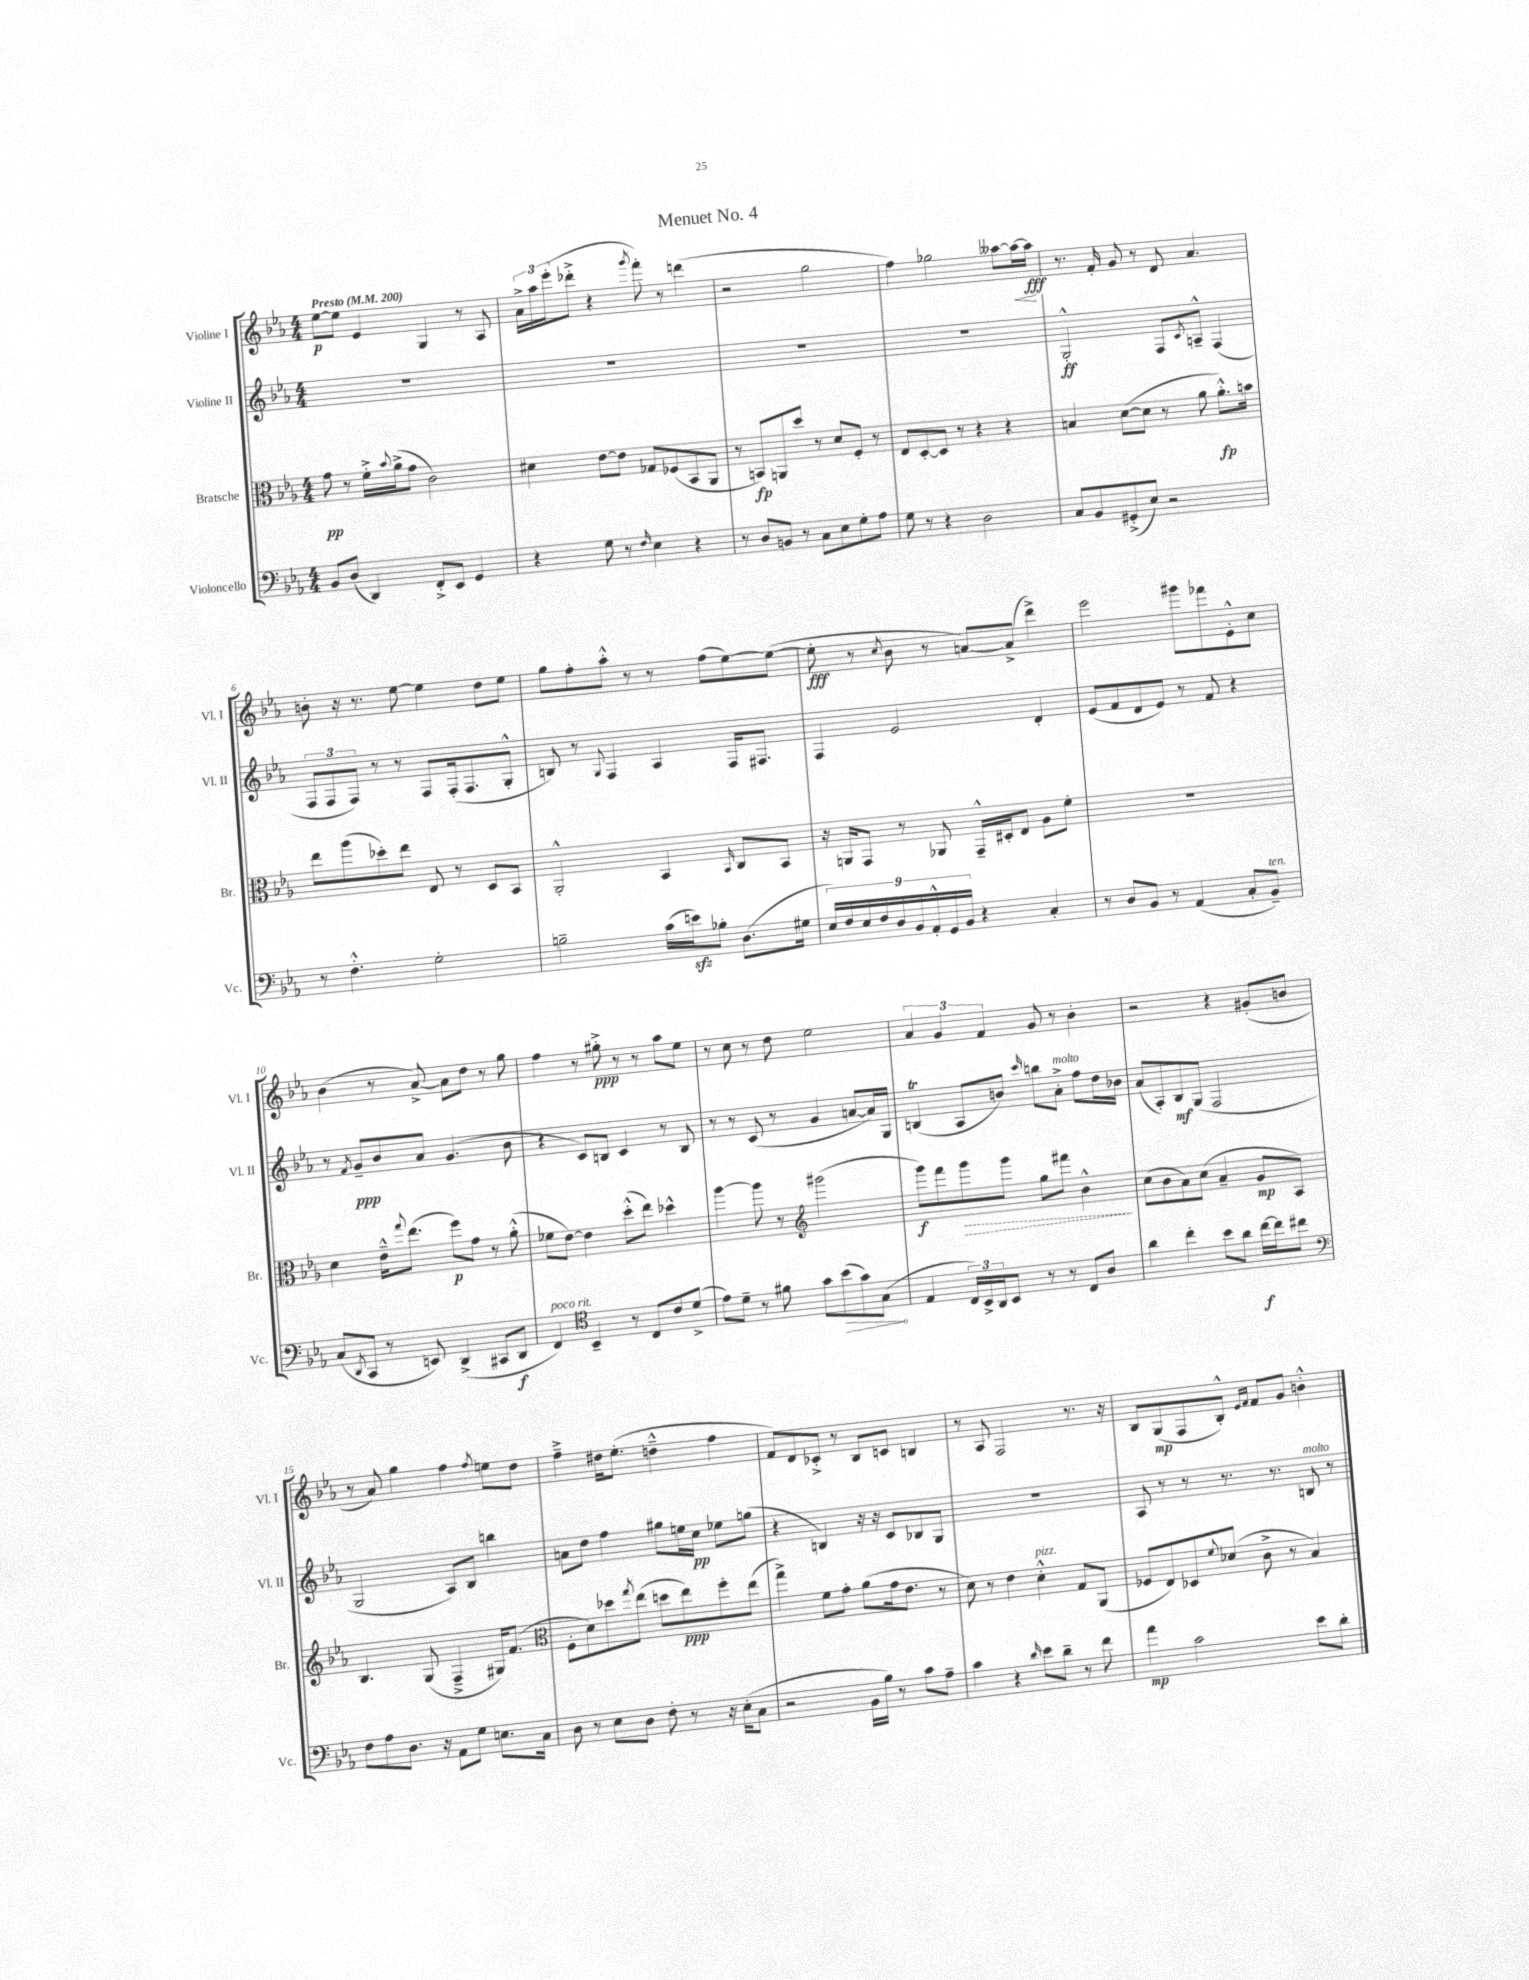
\header { title = "Menuet No. 4" }
<<
\new StaffGroup <<
\new Staff = "s0" \with { instrumentName = "Violine I" shortInstrumentName = "Vl. I" } {
    \clef treble \key ees \major \numericTimeSignature \time 4/4 \tempo "Presto" 4 = 200
    ees''8~\p ees''8 ees'4 g4 r8 aes8 |
    \tuplet 3/2 { aes'16-> aes''16 ees'''16-.( } des'''8-.-> r4 \acciaccatura { g'''8 } f'''8-.) r8 d'''4( |
    r2 g''2 |
    f''4) ges''2 aeses''8~ aeses''16~\< aeses''16\fff\! |
    r8. f'16-. g'8 r8 d'8 aes'4. |
    b'8-. r16 r8. ees''8~ ees''4 d''8 ees''8 |
    g''8 f''8-. aes''8-.-^ r8 r8 f''8( ees''8~) ees''8~( |
    ees''8-.\fff r8 \acciaccatura { c''8 } bes'8 r8 a'8~) a'8->( d'''4->) |
    ees'''2 gis'''8 fes'''8 ees'8-.-^ c''8 |
    bes'4( r8 aes'8~->) aes'8 d''8 r8 g''8 |
    f''4 r8 gis''8-.->\ppp r8 r8 aes''8 ees''8 |
    r8 c''8 r8 d''8 ees''2 |
    \tuplet 3/2 { aes'4 g'4 f'4 } g'8 r8 bes'4-. |
    r2 r4 gis'8-.( b'8 |
    r8 aes'8) g''4 f''4 \acciaccatura { f''8 } e''8 d''8 |
    f''4---> dis''16 ees''8.-.( d''4---^ f''4 |
    f'8) d'8 ces'8-.-> r8 bes8 c'8 b4 |
    r8 aes8 f2 r8. r16 |
    bes8 g8\mp( f8 bes8-.-^) \grace { ees'16 f'16 } f'8 g'8 b'4-.-^ \bar "|." |
}
\new Staff = "s1" \with { instrumentName = "Violine II" shortInstrumentName = "Vl. II" } {
    \clef treble \key ees \major \numericTimeSignature \time 4/4
    R1 |
    R1 |
    R1 |
    R1 |
    g2-.-^\ff f8 \acciaccatura { c'8 } a8---^ f4( |
    \tuplet 3/2 { f8 f8 f8) } r8 r8 f8 f16-.( f8. g8-.-^ |
    b8) r8 \appoggiatura { g8 } f4 aes4 f16 fis8. |
    f4 ees'2 d'4-. |
    ees'8( f'8 d'8 ees'8) r8 f'8 r4 |
    r8 \acciaccatura { f'8 } g'8--\ppp bes'8 aes'8 g'4.( bes'8 |
    r4 c'8) b8 c'4 r8 b8 |
    r8 r8 c'8( r8 g'4 a'8~ a'16) g16 |
    b4\trill( aes8 b'8) \grace { c'''16 } b''8 aes'8-.->^\markup { \italic "molto" } f''8 d''16 bes'16 |
    aes'8( aes8-.) bes8\mf g8( f2 |
    g2 aes8) bes8 b''4 |
    a'8 d''8 f''4 gis''8 e''16 c''16\pp ees''8 g''8( |
    r4 b4) r16 r16 c'8 bes8 g8 |
    R1 |
    aes8 r8 r8 r8. r8. b8^\markup { \italic "molto" } r8 \bar "|." |
}
\new Staff = "s2" \with { instrumentName = "Bratsche" shortInstrumentName = "Br." } {
    \clef alto \key ees \major \numericTimeSignature \time 4/4
    g'8\pp r8 f'16-.-> \appoggiatura { bes'8 } aes'16->( g'8 c'2) |
    dis'4 ees'8~ ees'8 ges8 fes8( bes,8 aes,8 |
    r8 b,8\fp) a,8 d''8 r8 d'8 f8-. r8 |
    ees8 d8~-. d8 r8 r4 r4 |
    b4 d'8~( d'8 r8 aes'8 aes'8.-.-^\fp) b'16 |
    ees''8 aes''8( des''8-.) ees''8 ees8 r8 d8 bes,8 |
    aes,2-.-^ bes,4 \grace { bes,16 } c8 bes,8 |
    r16 a,16 g,8 r8 aes,8 g,16---^ dis16-. ees8 aes8 f'8-. |
    R1 |
    d'4 ees'16---^ \appoggiatura { g''8 } ees''8.( f''8\p) g'8 r8 aes'8-.-^( |
    fes'8 ees'8~) ees'4 d''8-.-^( ees''8) des''4-^ |
    aes''4~ aes''8 r8 \clef treble gis'''2( |
    g'''8\f) f'''8 \once \override Hairpin.style = #'dashed-line g'''8\> g'''8 g''8 fis'''8 bes'4-^\! |
    c''8( bes'8 aes'8) c''8( aes'4-- g'8\mp aes8) |
    bes4. g8( f4---> gis16) f'8.( |
    \clef alto f8-. d'8) des''8 \acciaccatura { g''8 } ees''8( d''8 ees''8\ppp) f''8-. ees''8( |
    g''4->) f'8 g'8-. aes'8( g'16 ees'8. r8 |
    d'8) r8 ees'4 d'4-.-^^\markup { \italic "pizz." } g8 aes,8( |
    fes8 ees8) des8 \appoggiatura { f'8 } des'8( c'8-> r8 bes4) \bar "|." |
}
\new Staff = "s3" \with { instrumentName = "Violoncello" shortInstrumentName = "Vc." } {
    \clef bass \key ees \major \numericTimeSignature \time 4/4
    bes,8 d8( d,4) f,8-.-> ees,8 g,4 |
    r4 g8 r8 \grace { f16 } ees4 r4 |
    r8 d8 b,8 r8 c8 ees8 g8-. aes8 |
    g8 r8 r4 d2 |
    c8 bes,8 gis,8-.->( ees8) r2 |
    r8 f4.-.-^ g2-. |
    b2-- c'16( e'16\sfz) bes8-. d8.( gis16 |
    \tuplet 9/8 { ees16) f16 ees16 f16 d16 bes,16 aes,16-.-^ g,16 bes,16 } r4 c4-. |
    r8 d8 bes,8 r8 aes,4( c8-. bes,8--^\markup { \italic "ten." }) |
    c8( \acciaccatura { d,8 } c,8 r8 e,8) d,4->( cis,8 d,8\f |
    f,4^\markup { \italic "poco rit." }) \clef tenor bes,4-- r8 c8 c'8 d'8->( |
    ees'8) d'8-- r8 fis'8 g'8 \once \override Hairpin.circled-tip = ##t bes'8\>( g'8) g8\!( |
    ees4 \tuplet 3/2 { c16) bes,16-> aes,16 } bes,8 r8 r8 c8 aes8 |
    aes'4 c''4-. bes'8 aes'8 c''16~\f c''16 cis''8 |
    \clef bass f8 aes8 d8. r16 aes,8 g8 e8. c16 |
    d8 r8 ees8 d8 f8-. r8 r16 ees16-.( c8 |
    r2 bes,16 bes16) r8 c'8 aes8-- |
    c'4 r4 \grace { d'16 } ees'8 d'8-- r8 f'8 |
    aes'4\mp c'2 ees'8 d'8-. \bar "|." |
}
>>
>>
